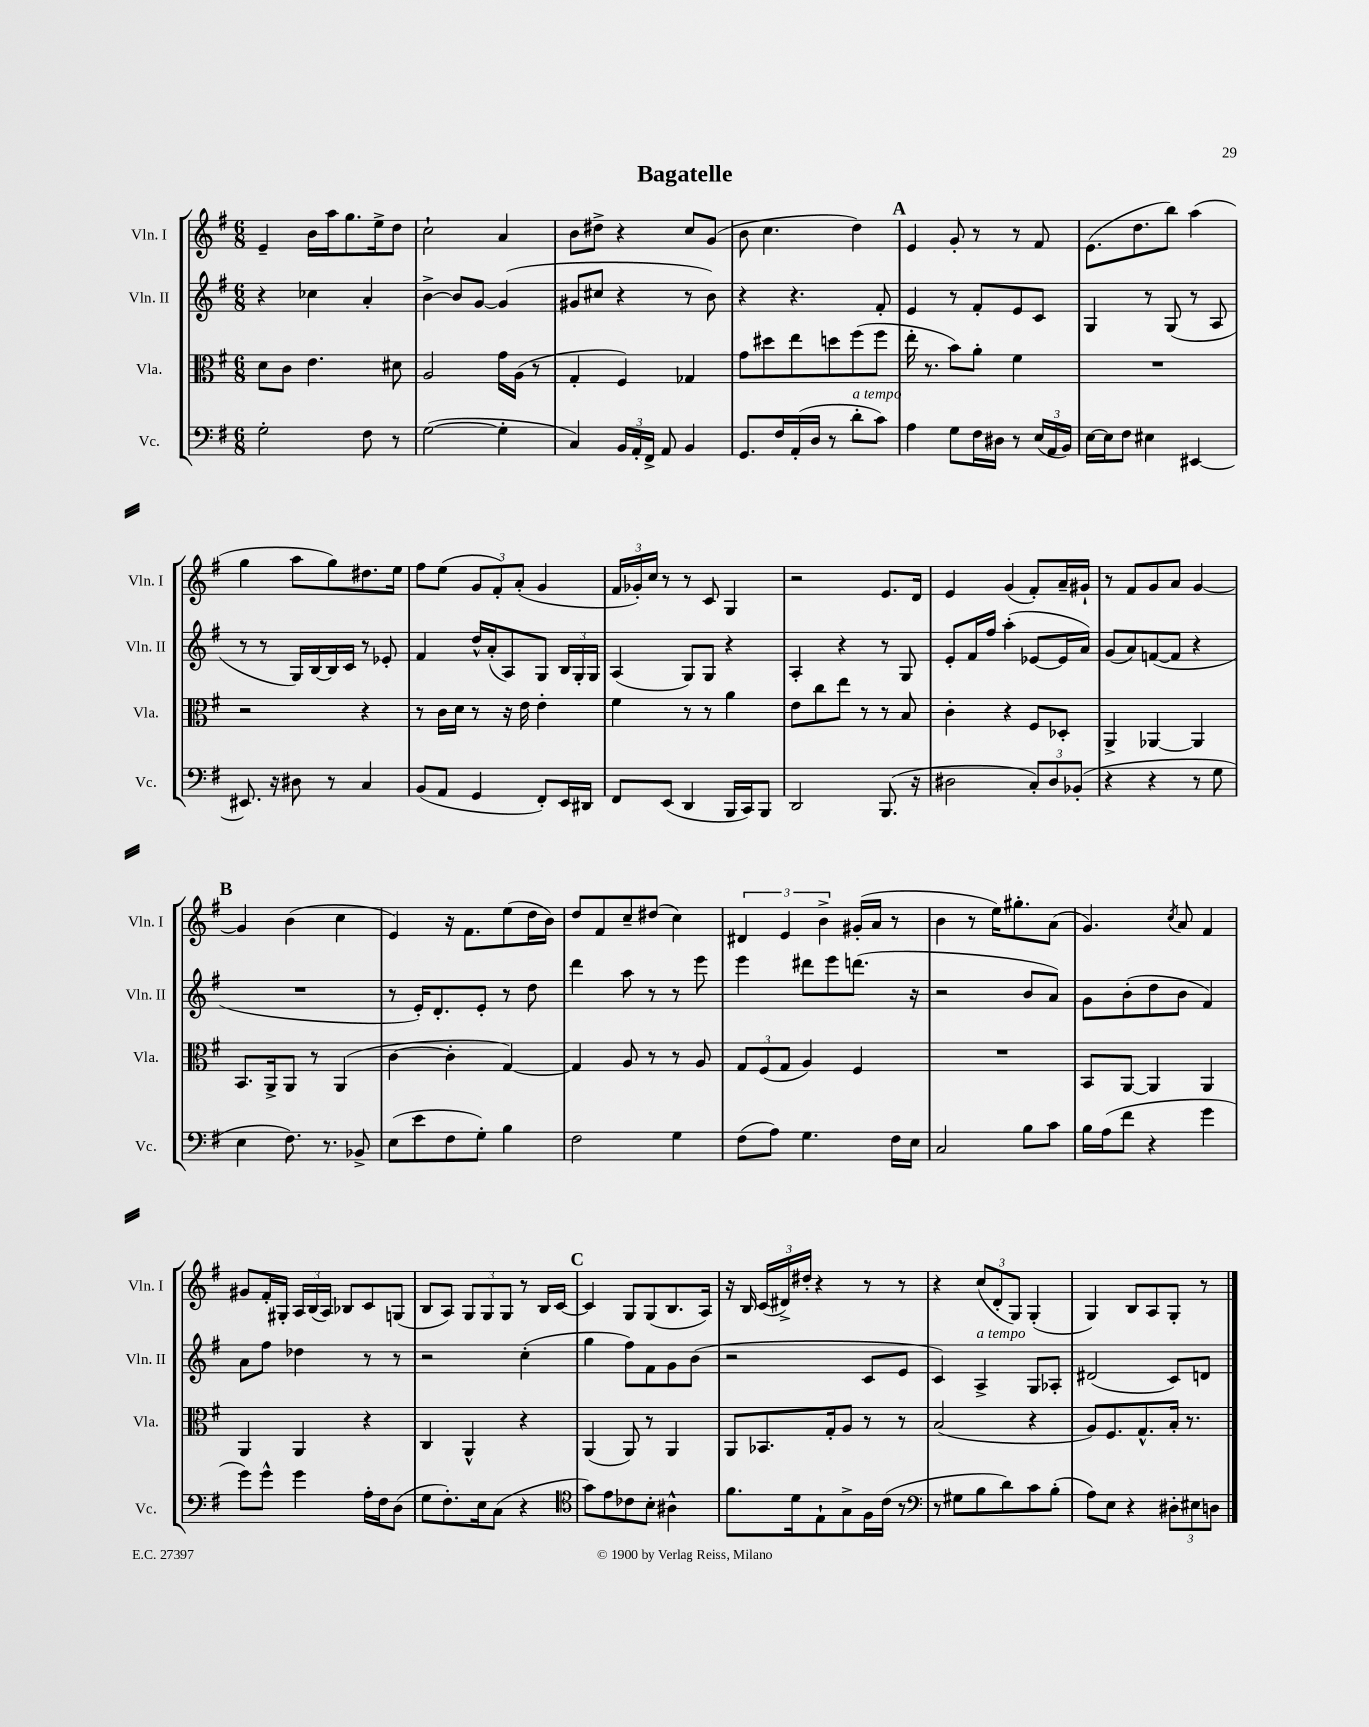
\header { title = "Bagatelle" }
<<
\new StaffGroup <<
\new Staff = "s0" \with { instrumentName = "Vln. I" shortInstrumentName = "Vln. I" } {
    \clef treble \key g \major \numericTimeSignature \time 6/8
    \autoBeamOff e'4-- b'16[ a''16 g''8. e''16-> d''8] |
    c''2-! a'4 |
    b'8[ dis''8]-> r4 c''8[ g'8]( |
    b'8 c''4. d''4) |
    \mark \markup { \bold "A" } e'4 g'8-. r8 r8 fis'8 |
    e'8.[( d''8. b''8]) a''4( |
    g''4 a''8[ g''8) dis''8. e''16] |
    fis''8[ e''8]( \tuplet 3/2 { g'8[ fis'8-.) a'8]-.( } g'4 |
    \tuplet 3/2 { fis'16[ ges'16-.) c''16] } r8 r8 c'8 g4 |
    r2 e'8.[ d'16] |
    e'4 g'4( fis'8[-.) a'16-- gis'16]-! |
    r8 fis'8[ g'8 a'8] g'4~ |
    \mark \markup { \bold "B" } g'4 b'4( c''4 |
    e'4) r16 fis'8.[ e''8( d''16 b'16]) |
    d''8[ fis'8 c''8-- dis''8]( c''4) |
    \tuplet 3/2 { dis'4 e'4 b'4-> } gis'16[-.( a'16] r8 |
    b'4 r8 e''16[) gis''8.-. a'8]( |
    g'4.) \acciaccatura { c''8 } a'8 fis'4 |
    gis'8[ fis'16-. gis16]-. \tuplet 3/2 { a16[ b16( a16]) } bes8[ c'8 g8]( |
    b8[ a8]) \tuplet 3/2 { g8[ g8 g8] } r8 b16[ c'16]~ |
    \mark \markup { \bold "C" } c'4 g8[ g8( b8. a16]) |
    r16 b16 \tuplet 3/2 { c'16[( dis'16->) dis''16]-. } r4 r8 r8 |
    r4 \tuplet 3/2 { c''8[( d'8-. g8]) } g4-.( |
    g4) b8[ a8 g8]-. r8 \bar "|." |
}
\new Staff = "s1" \with { instrumentName = "Vln. II" shortInstrumentName = "Vln. II" } {
    \clef treble \key g \major \numericTimeSignature \time 6/8
    \autoBeamOff r4 ces''4 a'4-. |
    b'4~-> b'8[ g'8]~ g'4( |
    gis'8[ cis''8] r4 r8 b'8) |
    r4 r4. fis'8-. |
    \mark \markup { \bold "A" } e'4 r8 fis'8[-. e'8 c'8] |
    g4 r8 g8( r8 a8 |
    r8 r8 g16[) b16~ b16 c'16] r8 ees'8-. |
    fis'4 d''16[-^ a'16-.( a8) g8] \tuplet 3/2 { b16[ g16-. g16] } |
    a4( g8[) g8] r4 |
    a4-. r4 r8 g8 |
    e'8[-. fis'16 fis''16] a''4-.( ees'8[~ ees'16 a'16]) |
    g'8[( a'8) f'8~( f'8] r4 |
    \mark \markup { \bold "B" } R2. |
    r8 e'16[-.) d'8.-. e'8]-. r8 d''8 |
    d'''4 a''8 r8 r8 e'''8 |
    e'''4 dis'''8[ e'''8 d'''8.]( r16 |
    r2 b'8[ a'8]) |
    g'8[ b'8-.( d''8 b'8] fis'4) |
    a'8[ fis''8] des''4 r8 r8 |
    r2 c''4-.( |
    \mark \markup { \bold "C" } g''4 fis''8[) fis'8 g'8 b'8]( |
    r2 c'8[ e'8] |
    c'4) a4->^\markup { \italic "a tempo" } g8[ aes8]-. |
    dis'2( c'8[) d'8] \bar "|." |
}
\new Staff = "s2" \with { instrumentName = "Vla." shortInstrumentName = "Vla." } {
    \clef alto \key g \major \numericTimeSignature \time 6/8
    \autoBeamOff d'8[ c'8] e'4. dis'8 |
    a2 g'16[ a16]( r8 |
    g4-. fis4) ges4 |
    g'8[ dis''8 e''8 d''8 fis''8( fis''8] |
    \mark \markup { \bold "A" } e''16-. r8. b'8[) a'8]-. fis'4 |
    R2. |
    r2 r4 |
    r8 c'16[ d'16] r8 r16 e'16 e'4-. |
    fis'4 r8 r8 a'4 |
    e'8[ c''8 e''8] r8 r8 b8 |
    c'4-. r4 fis8[ des8]-. |
    a,4-> aes,4~ aes,4 |
    \mark \markup { \bold "B" } b,8.[ a,16-> a,8] r8 a,4( |
    c'4~ c'4-. g4~) |
    g4 a8 r8 r8 a8 |
    \tuplet 3/2 { g8[ fis8( g8] } a4) fis4 |
    R2. |
    b,8[ a,8]~ a,4 a,4 |
    a,4 a,4 r4 |
    c4 a,4-^ r4 |
    \mark \markup { \bold "C" } a,4( a,8) r8 a,4 |
    a,8[ bes,8. g16-. a8] r8 r8 |
    b2( r4 |
    a8[) fis8. g8.-^ b16]-. r8. \bar "|." |
}
\new Staff = "s3" \with { instrumentName = "Vc." shortInstrumentName = "Vc." } {
    \clef bass \key g \major \numericTimeSignature \time 6/8
    \autoBeamOff g2-. fis8 r8 |
    g2~( g4-. |
    c4) \tuplet 3/2 { b,16[ a,16-. fis,16]-> } a,8 b,4 |
    g,8.[ fis16 a,16-.( d16] r8 d'8[-.^\markup { \italic "a tempo" } c'8]) |
    \mark \markup { \bold "A" } a4 g8[ fis16 dis16] r8 \tuplet 3/2 { e16[( a,16 b,16]) } |
    e16[~ e16 fis8] eis4 eis,4~ |
    eis,8. r16 dis8 r8 c4 |
    b,8[( a,8] g,4 fis,8[-.) e,16 dis,16] |
    fis,8[ e,8]( d,4 b,,16[ c,16) b,,8] |
    d,2 b,,8.( r16 |
    dis2 \tuplet 3/2 { c8[-.) dis8 bes,8]-.( } |
    r4 r4 r8 g8 |
    \mark \markup { \bold "B" } e4 fis8.) r8. bes,8-> |
    e8[( e'8 fis8 g8]-.) b4 |
    fis2 g4 |
    fis8[( a8]) g4. fis16[ e16] |
    c2 b8[ c'8] |
    b16[ a16( fis'8] r4 g'4 |
    g'8[) g'8]-^ g'4 a16[-. fis16 d8]( |
    g8[ fis8.-.) e16 c8]( r4 |
    \mark \markup { \bold "C" } \clef tenor g'8[) e'8 ces'8 b8]-. ais4-^ |
    fis'8.[ d'16 e8-! g8-> fis16 c'16]( r8 |
    \clef bass r8 gis8[ b8 d'8) c'8 b8]-.( |
    a8[) e8] r4 \tuplet 3/2 { dis8[-. eis8 d8] } \bar "|." |
}
>>
>>
\layout { \context { \Score \remove "Bar_number_engraver" } }
